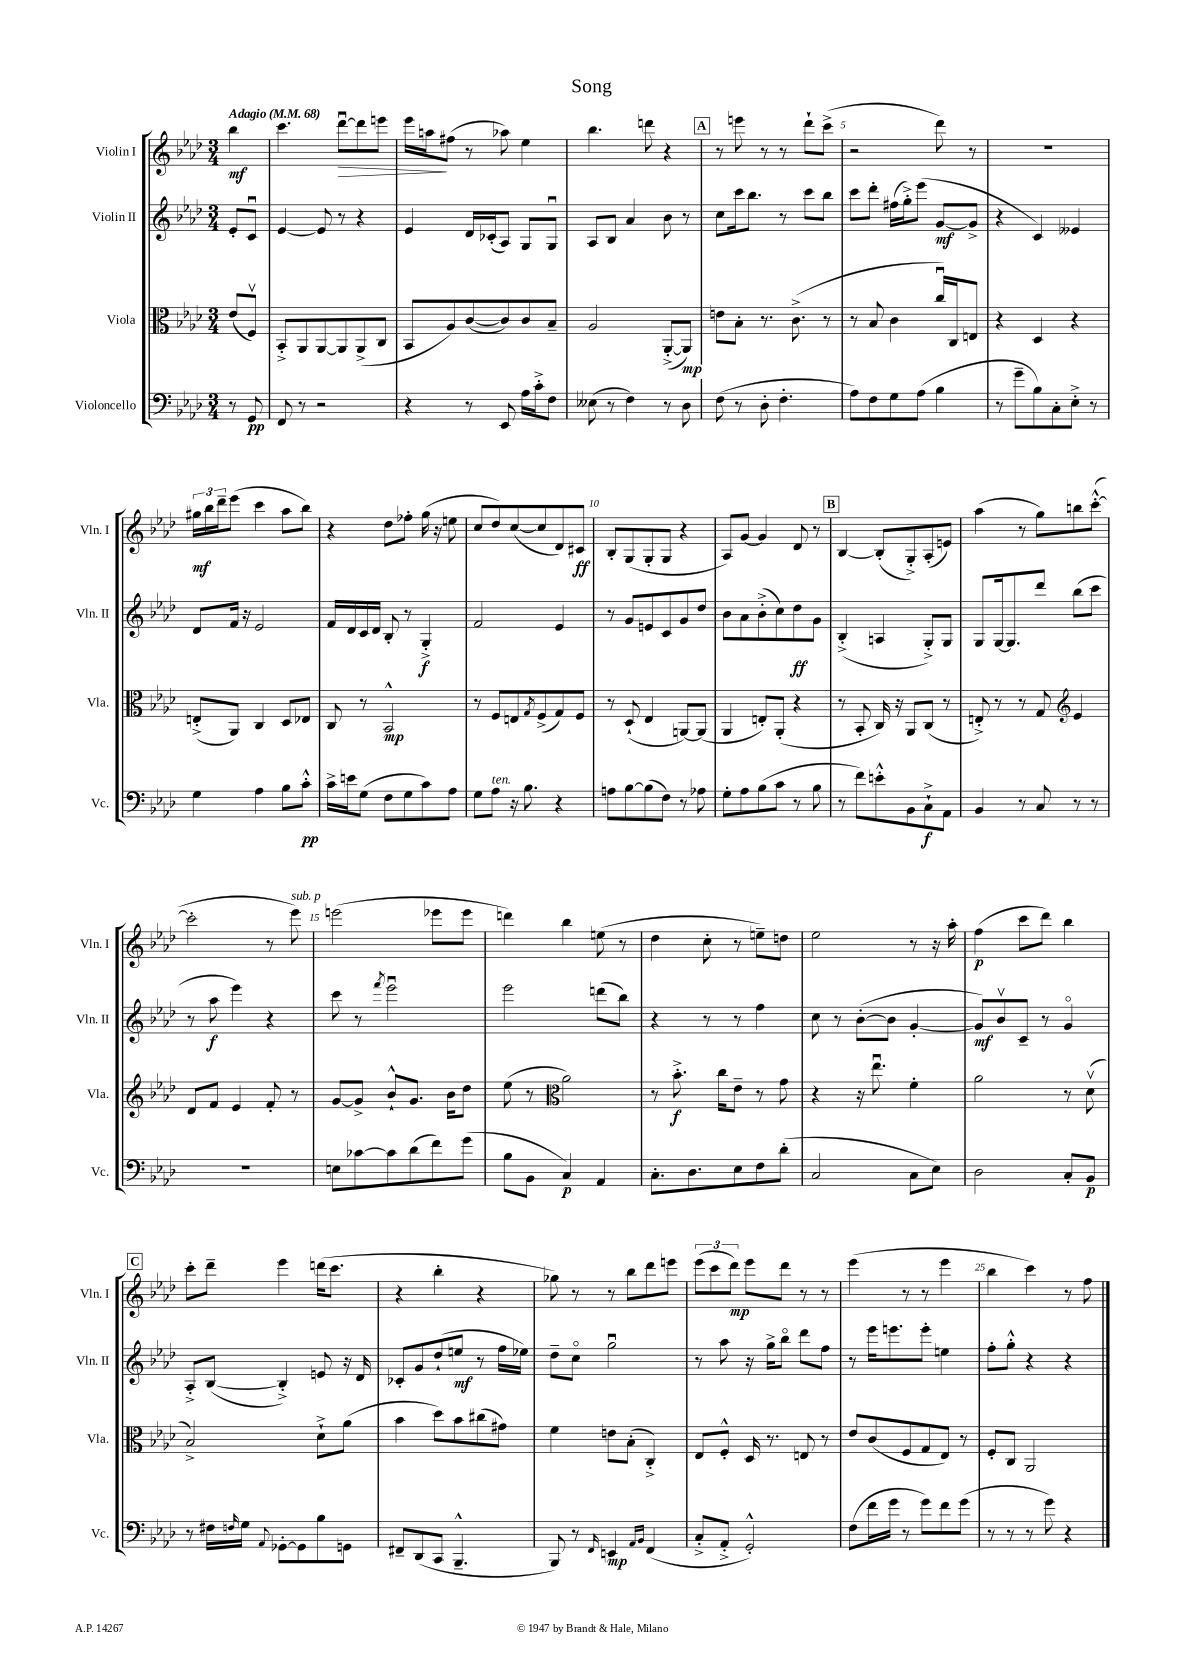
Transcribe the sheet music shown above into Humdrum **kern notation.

**kern	**kern	**kern	**kern
*staff4	*staff3	*staff2	*staff1
*clefF4	*clefC3	*clefG2	*clefG2
*k[b-e-a-d-]	*k[b-e-a-d-]	*k[b-e-a-d-]	*k[b-e-a-d-]
*M3/4	*M3/4	*M3/4	*M3/4
*MM68	*MM68	*MM68	*MM68
8r	(8e-	8e-'	4bb-
8GG	8Fv)	8cu	.
=	=	=	=
8FF	8BB-'^	[4e-	4.ccc
8r	8AA-	.	.
2r	[8AA-	8e-]	.
.	8AA-]	8r	[8ddd-u
.	(8AA-^	4r	8ddd-]
.	8C	.	8eee
=	=	=	=
4r	8BB-	4e-	16eee-
.	.	.	16aa
.	8A-)	.	(8ff#
8r	([8c	16d-	8r
.	.	(16c-'	.
8EE-	8c])	8A-)	8aa-)
16A-	8c	8G	4ee-
16c'^	.	.	.
8F	8B-~	8Gu	.
=	=	=	=
(8E--	2A-	8A-	4.bb-
8r	.	8B-	.
4F)	.	4a-	.
.	.	.	8ddd
8r	([8AA-'^	8b-	4r
8D-	8AA-])	8r	.
=	=	=	=
(8F	8e	8cc	8r
8r	8B-'	16ccc	8eee
.	.	8.bb-	.
8D-'	8.r	.	8r
4.F'	.	8r	8r
.	(8.c^	.	.
.	.	8ccc	8ddd-`
.	8r	8bb-	(8ccc^
=	=	=	=
8A-)	8r	8ccc	2r
8F	8B-	8ddd-'	.
8G	4c	(16ff#	.
.	.	16gg'^)	.
(8A-	.	(8eee-	.
4B-	16ccu)	[8g	8ddd-)
.	16C	.	.
.	8E	8g^]	8r
=	=	=	=
8r	4r	4r	2.r
8g~	.	.	.
8B-)	4D-	4c)	.
8C'	.	.	.
8E-'^	4r	4e--	.
8r	.	.	.
=	=	=	=
4G	(8E'^	8d-	24gg#
.	.	.	24bb-
.	.	.	24ddd-~
.	8AA-)	16f	(8eee-
.	.	16r	.
4A-	4C	2e-	4ccc
8B-	8D-	.	8aa-
8c'^^	8E-	.	8bb-)
=	=	=	=
16c^	8C	16f	4r
16e	.	16d-	.
(8G	8r	16c	.
.	.	16d-	.
8F	2BB-^^	8B-'	8dd-
8G	.	8r	8ff-'
8c)	.	4G'^	(16gg
.	.	.	16r
8A-	.	.	8ee
=	=	=	=
8G	8r	2f	8cc
8A-	8F	.	8dd-)
16r	8E	.	([8cc
8.B-	.	.	.
.	8qG	.	.
.	(8F^	.	8cc]
4r	8G)	4e-	8d-)
.	8F	.	8c#
=	=	=	=
8A	8r	8r	8B-'
[8B-	(8D-`	8g	(8G
(8B-]	4E-	8e	8G'
8F)	.	8c	8G
8r	[8AA)	8g	4r
8A-	(8AA]	8dd-	.
=	=	=	=
8G'	4AA-	8b-	8A-)
8A-	.	8a-	[8g
(8B-	8E')	(8b-'^	4g]
8c	(8AA-'	8cc)	.
8r	4r	8dd-	8d-
8B-	.	8g	8r
=	=	=	=
8r	8r	(4B-'^	[4B-
8f)	8BB-'	.	.
8e'^^	16C)	4A	(8B-']
.	16r	.	.
8BB-	8AA-	.	8G'^)
8C`^	(8C	8G'^)	(8A-'
8AA-	8r	8G	8e)
=	=	=	=
4BB-	8E'^)	8G	(4aa-
.	8r	[16G	.
.	.	8.G]	.
8r	8r	.	8r
8C	8G	8ddd-	8gg)
*	*clefG2	*	*
8r	4e-	(8bb-	8bb
8r	.	8ccc	([8ccc'^^
=	=	=	=
2.r	8d-	8r	2ccc']
.	8f	8aa-	.
.	4e-	4eee-)	.
.	8f'	4r	8r
.	8r	.	8eee-)
=	=	=	=
8E	[8g	8ccc	(2eee
[8c-	8g^]	8r	.
.	.	8qfff	.
8c-]	8b-`^^	2eee-u	.
(8d-	8.g	.	.
8f)	.	.	8eee-
.	16b-	.	.
(8g	8dd-	.	8eee-
=	=	=	=
8B-	(8ee-	2eee-	4ddd)
8BB-	8r	.	.
*	*clefC3	*	*
4C)	2a-)	.	4bb-
4AA-	.	(8ddd	(8ee
.	.	8bb-)	8r
=	=	=	=
8.C'	8r	4r	4dd-
.	8.b-'^	.	.
8.D-	.	.	.
.	.	8r	8cc'
.	16cc	.	.
8E-	8e-~	8r	8r
8F	8r	4ff	8ee~)
(8d-'	8g	.	8dd
=	=	=	=
2C	4r	8cc	2ee-
.	.	8r	.
.	16r	([8b-'	.
.	8.ee-u	.	.
.	.	8b-]	.
8C	4f'	[4g'	8r
8E-)	.	.	16r
.	.	.	16aa-'
=	=	=	=
2D-	2a-	8g])	(4ff
.	.	8b-v	.
.	.	8c~	8ccc
.	.	8r	8ddd-)
8C'	8r	4go	4bb-
8BB-	(8d-v	.	.
=	=	=	=
8r	2B-^)	8A-'^	8ccc'
16F#	.	([8B-	8ddd-~
16qqF	.	.	.
16G	.	.	.
8qqAA-	.	.	.
[8GG-'	.	4B-'^])	4eee-
8GG-]	.	.	.
8B-	8d-`^	8e	(16ddd
.	.	.	8.ccc
8GG	(8a-	16r	.
.	.	16d-	.
=	=	=	=
8FF#~	4b-	8c-'	4r
(8DD-	.	8g	.
8CC	8dd-)	(8dd-`	4bb-'
4.BBB-~^^	8b-	8ee	.
.	(8cc#	8r	4r
.	8g#)	16ff	.
.	.	16ee-)	.
=	=	=	=
8BBB-)	4f	8dd-~	8gg-)
8r	.	8cco	8r
16qqFF	.	.	.
4EE	8e	2ggu	8r
.	(8B-'	.	8bb-
16qqAA-	.	.	.
16qqBB-	.	.	.
(4FF	4C'^)	.	8ddd-
.	.	.	8eee
=	=	=	=
8C'^	8E-	8r	(12eee-
.	.	.	12ccc
8AA-'^	8F'^^	8aa-	.
.	.	.	12ddd-)
2GG'^^)	16D-	16r	8eee-
.	8.r	16gg^	.
.	.	8bb-o	8ddd-
.	8E	8ddd-	8r
.	8r	8ff	8r
=	=	=	=
(8F	8e-	8r	(4eee-
16f	(8c	16eee-	.
16g	.	8.eee	.
8r	8F	.	8r
8g)	8G	8eee'	8r
8f	8E-)	4ee	4eee-
(8g	8r	.	.
=	=	=	=
8r	8F'	8ff'	4bb-
8r	8C	8gg'^^	.
8r	2AA-	4r	4ccc)
8g)	.	.	.
4r	.	4r	8r
.	.	.	8ff
==	==	==	==
*-	*-	*-	*-
